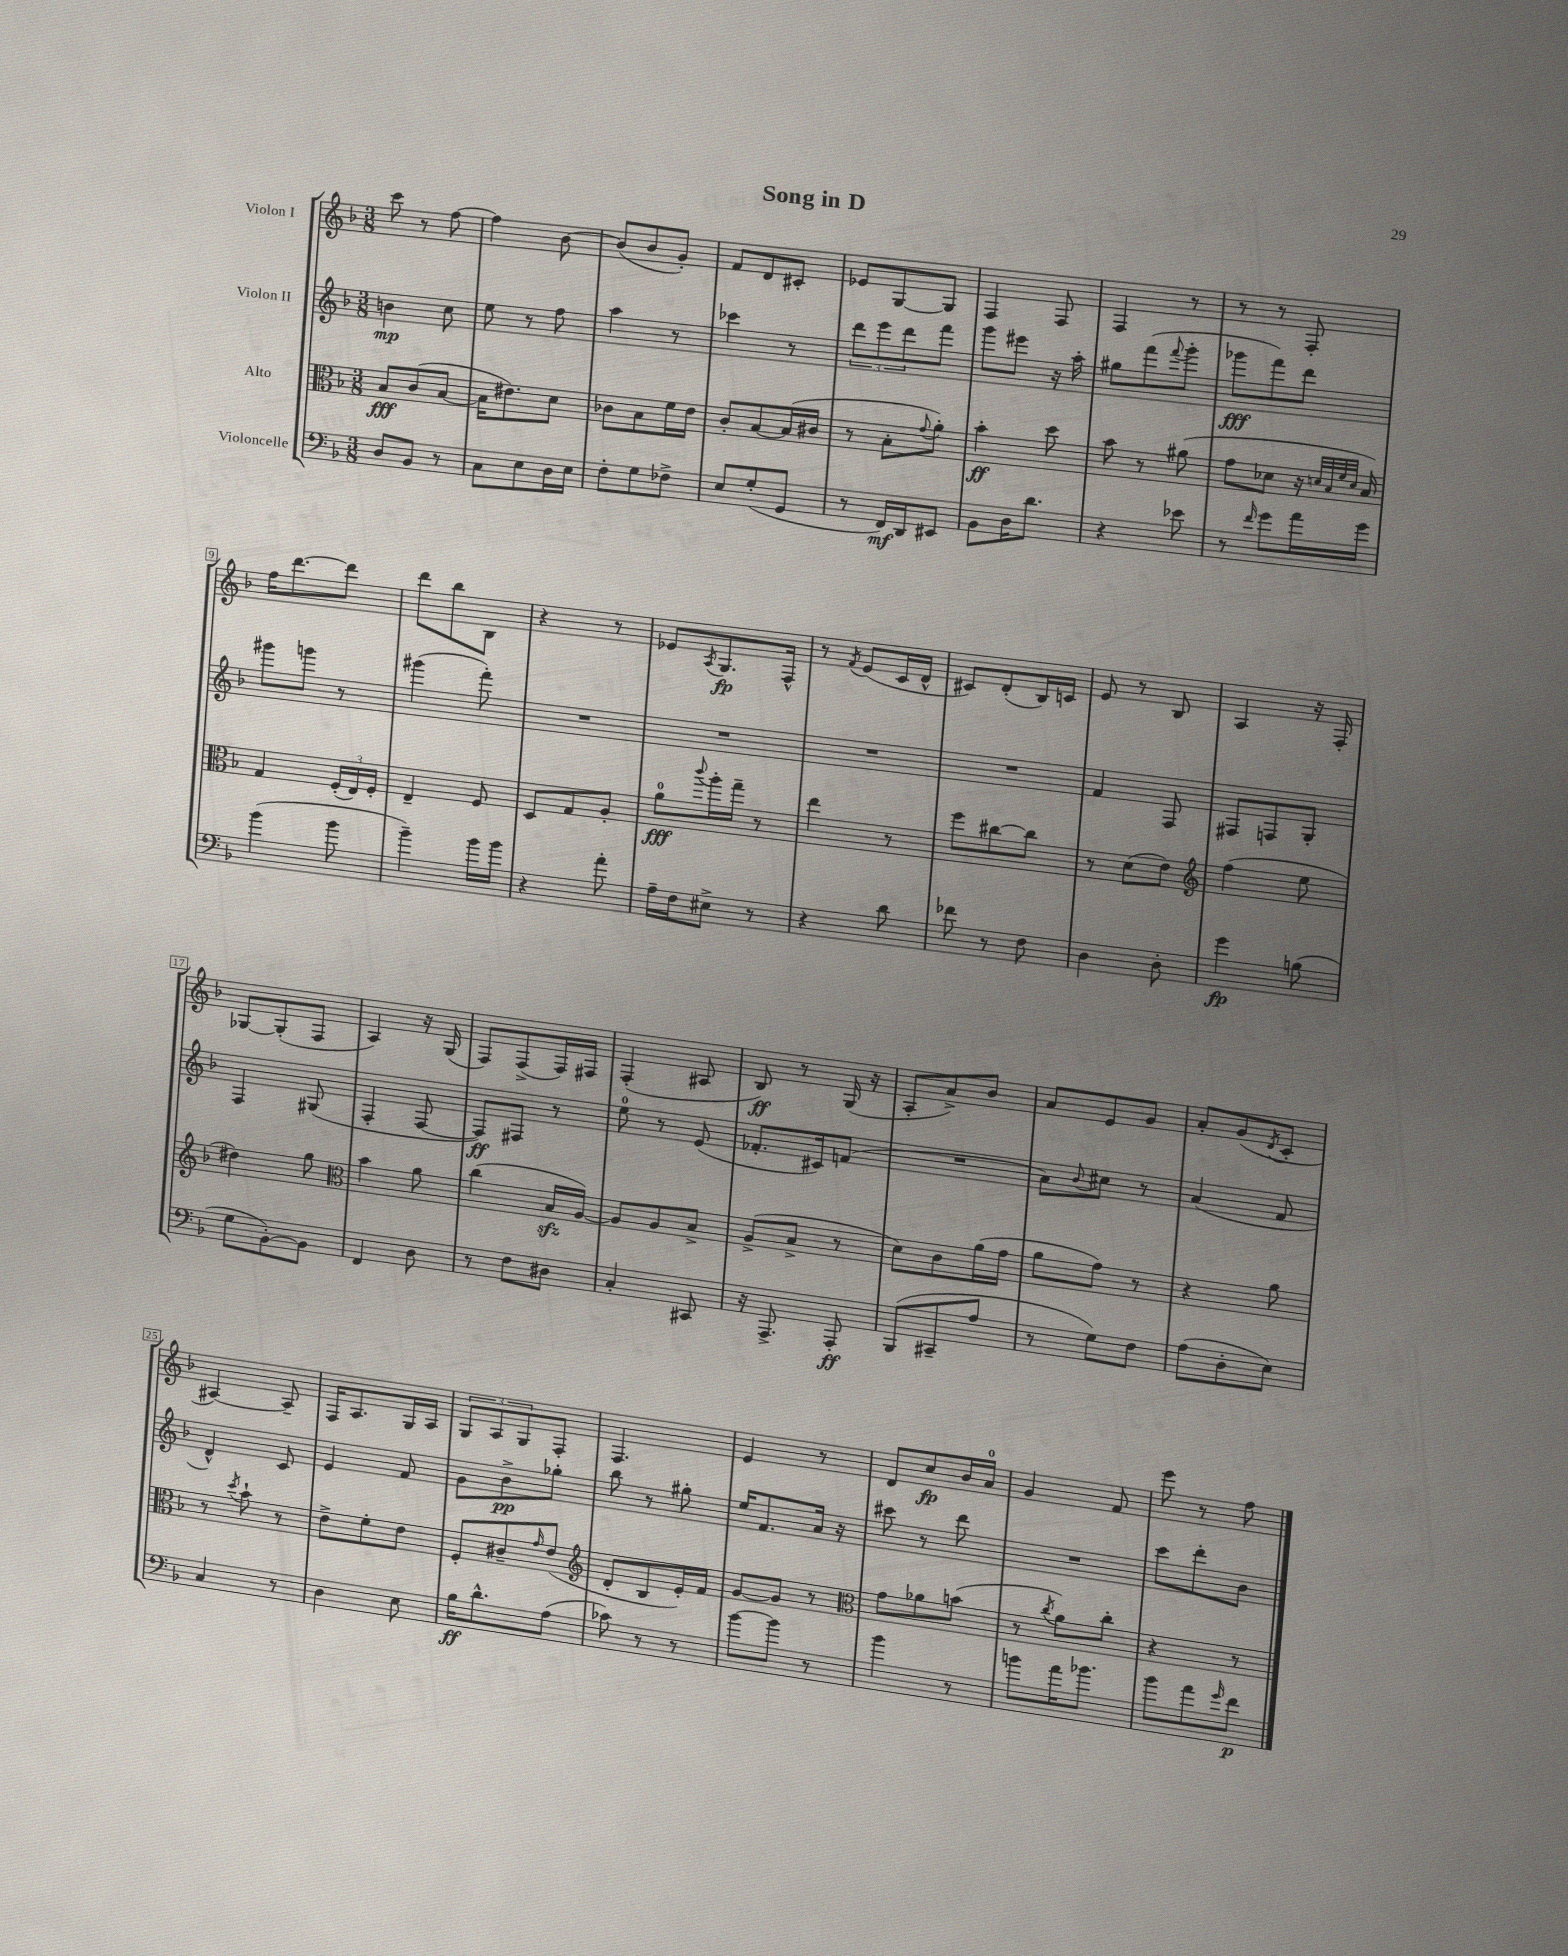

**kern	**kern	**kern	**kern
*staff4	*staff3	*staff2	*staff1
*clefF4	*clefC3	*clefG2	*clefG2
*k[b-]	*k[b-]	*k[b-]	*k[b-]
*M3/8	*M3/8	*M3/8	*M3/8
8D	8B-	4b	8ccc
8BB-	(8c	.	8r
8r	[8B-	8cc	[8ff
=	=	=	=
8C	16B-]	8ee	4ff]
.	8.e#)	.	.
8E	.	8r	.
16D	8d	8ff	[8b-
16E	.	.	.
=	=	=	=
8F'	8c-	4aa	(8b-]
8G	8B-	.	8b-
8F-^	16f	8r	8g')
.	16e	.	.
=	=	=	=
8E	8c'	4ccc-	8f
(8G'	[8B-	.	8d
8GG	(16B-]	8r	8c#'
.	16c#	.	.
=	=	=	=
8r	8r	12ddd	8e-
.	.	12eee	.
16FF)	8B-'	.	[8G
.	.	12ddd	.
16DD	.	.	.
.	8qqg	.	.
8EE#	8a')	8fff	8G]
=	=	=	=
8BB-	4b-'	8ggg	4F
16D	.	8eee#	.
8.d	.	.	.
.	8dd	16r	8F
.	.	16aa'	.
=	=	=	=
4r	8b-	8gg#	4F
.	8r	(8fff	.
.	.	8qqfff	.
8e-	(8a#	8ggg'	8r
=	=	=	=
8r	8g	8ggg-	8r
16qqf	.	.	.
8g	8d-	8fff)	8r
16a	16r	8ddd	8F'
.	32qqd	.	.
.	32qqB-	.	.
.	32qqf	.	.
.	32qqd	.	.
16g	16B-)	.	.
=	=	=	=
(4b-	4G	8ggg#	16ff
.	.	.	[8.ddd
.	.	8ggg	.
8b-	(24F'	8r	8ddd]
.	24E)	.	.
.	24F'	.	.
=	=	=	=
4b-~)	4E~	(4ggg#	8ddd
.	.	.	8bb-
16b-	8F	8fff')	8B-
16b-	.	.	.
=	=	=	=
4r	8D	4.r	4r
.	8G	.	.
8a'	8A'	.	8r
=	=	=	=
16A~	8a	4.r	8e-
16F	.	.	.
.	8qqccc	.	8qA
8E#^	16aa'	.	8.G
.	16gg~	.	.
8r	8r	.	.
.	.	.	16F^^
=	=	=	=
4r	4ee	4.r	8r
.	.	.	8qf
.	.	.	(8e
8d	8r	.	16c
.	.	.	16d^^
=	=	=	=
8f-	8ff	4.r	8c#)
8r	[8cc#	.	(8d'
8F	8cc#]	.	16B-)
.	.	.	16c
=	=	=	=
4D	8r	4f	8e
.	(8d	.	8r
8D'	8e)	8F	8B-
=	=	=	=
*	*clefG2	*	*
4g	(4ff	8F#	4A
.	.	8F	.
(8B	8ee	8G'	16r
.	.	.	16F'
=	=	=	=
8G	4dd#)	4F	[8G-
[8BB-')	.	.	(8G-']
8BB-]	8gg	(8G#	8F
=	=	=	=
*	*clefC3	*	*
4FF	4b-	4F'	4A)
8D	8a	[8F	16r
.	.	.	(16G
=	=	=	=
8r	(4cc	8F])	8F)
8F	.	8F#	(8F^
8D#	16B-	8r	16F)
.	[16A)	.	16F#
=	=	=	=
4C'	8A]	8ee	(4F'
.	8A	8r	.
8CC#	8B-^	(8e	8A#
=	=	=	=
16r	(8A^	8.f-'	8B-)
8.AAA^	.	.	.
.	8B-^	.	8r
.	.	16c#)	.
8AAA'	8r	(8f	(16G
.	.	.	16r
=	=	=	=
(8BBB-	8d)	4.r	8A'
8CC#~	8c	.	8a^)
8A	(16a	.	8b-
.	16g	.	.
=	=	=	=
8r	8a	8a)	8a
.	.	8qqb-	.
8G)	8g)	8cc#	8e
8F	8r	8r	8g
=	=	=	=
(8A	4r	(4a	8a'
8D'	.	.	(8g
.	.	.	8qd
8E)	8a	8f	8c'
=	=	=	=
4C	8r	4d^^)	[4A#)
.	8qdd	.	.
.	8b-`	.	.
8r	8r	8c	8A#~]
=	=	=	=
4D	8e^	4e	16F
.	.	.	8.A
.	8f'	.	.
8E	8e	8f	16G
.	.	.	16A
=	=	=	=
16B-	8F'	8g	12G
8.d^^	.	.	.
.	.	.	12A
.	8c#~	8b-^	.
.	.	.	12G
.	16qqg	.	.
(8A	(8e	8gg-'	8F'
=	=	=	=
*	*clefG2	*	*
8c-)	8d'	8bb-	4.F
8r	8B-	8r	.
8r	16e')	8gg#'	.
.	16f	.	.
=	=	=	=
[8b-	[8g	16ee	4e
.	.	8.f	.
8b-]	8g]	.	.
8r	8r	16a	8r
.	.	16r	.
=	=	=	=
*	*clefC3	*	*
4b-	8g	8ccc#	8d
.	8a-	8r	8cc
8r	(8b	8ddd	16b-
.	.	.	16a
=	=	=	=
8b	8r	4.r	4g
.	8qcc	.	.
16a	8a)	.	.
8.b-	.	.	.
.	8cc'	.	8f
=	=	=	=
8b-	4r	8ccc	8eee
8a	.	8ddd'	8r
16qqg	.	.	.
8f	8r	8b-	8ff
==	==	==	==
*-	*-	*-	*-
